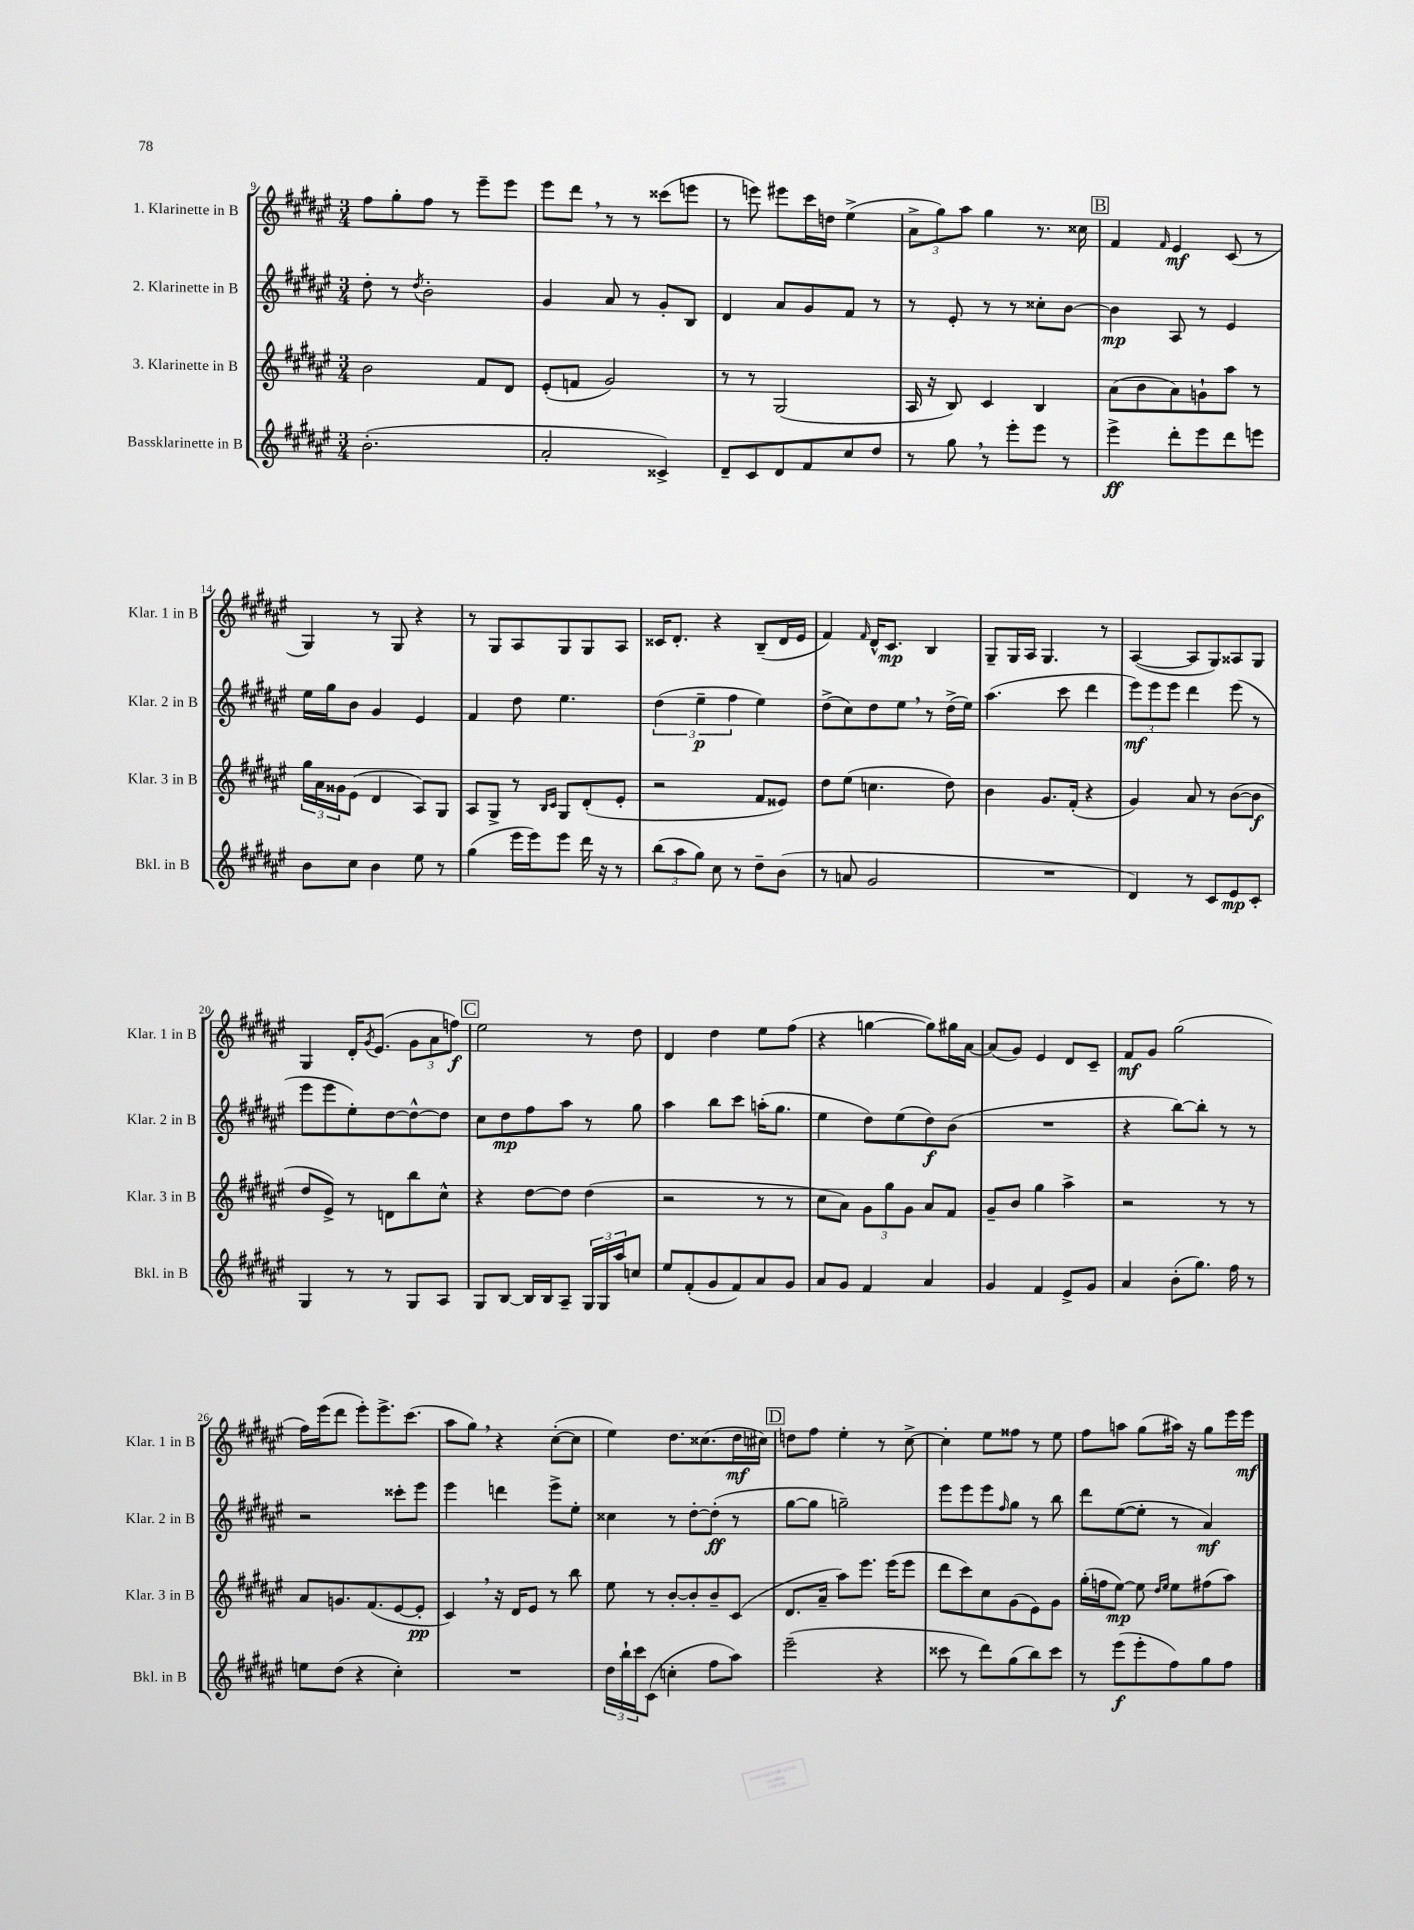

**kern	**dynam	**kern	**dynam	**kern	**dynam	**kern	**dynam
*part4	*part4	*part3	*part3	*part2	*part2	*part1	*part1
*staff4	*staff4	*staff3	*staff3	*staff2	*staff2	*staff1	*staff1
*I"Bassklarinette in B	*	*I"3. Klarinette in B	*	*I"2. Klarinette in B	*	*I"1. Klarinette in B	*
*I'Bkl. in B	*	*I'Klar. 3 in B	*	*I'Klar. 2 in B	*	*I'Klar. 1 in B	*
*clefG2	*	*clefG2	*	*clefG2	*	*clefG2	*
*k[f#c#g#d#a#e#]	*	*k[f#c#g#d#a#e#]	*	*k[f#c#g#d#a#e#]	*	*k[f#c#g#d#a#e#]	*
*M3/4	*	*M3/4	*	*M3/4	*	*M3/4	*
=9	=9	=9	=9	=9	=9	=9	=9
(2.b'\	.	2b\	.	8dd#'\	.	8ff#\L	.
.	.	.	.	8r	.	8gg#'\	.
.	.	.	.	8qdd#/	.	.	.
.	.	.	.	2b'\	.	8ff#\J	.
.	.	.	.	.	.	8r	.
.	.	8f#/L	.	.	.	8eee#~\L	.
.	.	8d#/J	.	.	.	8eee#\J	.
=10	=10	=10	=10	=10	=10	=10	=10
2a#'/	.	(8e#'/L	.	4g#/	.	8eee#\L	.
.	.	8fn/J	.	.	.	8ddd#,\J	.
.	.	2g#/)	.	8a#/	.	8r	.
.	.	.	.	8r	.	8r	.
4c##X^/)	.	.	.	8g#'/L	.	(8ccc##X\L	.
.	.	.	.	8B/J	.	8eeen\J	.
=11	=11	=11	=11	=11	=11	=11	=11
8d#~/L	.	8r	.	4d#/	.	8r	.
8c#/	.	8r	.	.	.	8eeen\)	.
8d#/	.	(2G#/	.	8a#/L	.	8eee#X\L	.
8f#/	.	.	.	8g#/	.	16ccc#\L	.
.	.	.	.	.	.	16ddn\JJ	.
8cc#/	.	.	.	8f#/J	.	(4ee#^\	.
8dd#/J	.	.	.	8r	.	.	.
=12	=12	=12	=12	=12	=12	=12	=12
8r	.	16A#/	.	8r	.	12a#^\L	.
.	.	16r	.	.	.	.	.
.	.	.	.	.	.	12gg#\)	.
8gg#,\	.	8B/)	.	8e#'/	.	.	.
.	.	.	.	.	.	12aa#\J	.
8r	.	4c#/	.	8r	.	4gg#\	.
8eee#'\L	.	.	.	8r	.	.	.
8eee#\J	.	4B/	.	8cc##X'\L	.	8.r	.
8r	.	.	.	[8b\J	.	.	.
.	.	.	.	.	.	16cc##X\	.
!!LO:REH:place=s1:t=B
=13	=13	=13	=13	=13	=13	=13	=13
4eee#^\	ff	(8a#\L	.	4b\]	mp	4f#/	.
.	.	8b\	.	.	.	.	.
.	.	.	.	.	.	16qqf#/	.
8ddd#'\L	.	8a#\)	.	8A#/	.	4e#/	mf
8eee#\	.	8gn`\	.	8r	.	.	.
8ddd#\	.	8aa#\J	.	4e#/	.	(8c#/	.
8eeen\J	.	8r	.	.	.	8r	.
!!LO:LB:g=z
=14	=14	=14	=14	=14	=14	=14	=14
8b\L	.	24gg#\LL	.	16ee#\LL	.	4G#/)	.
.	.	24a#\	.	.	.	.	.
.	.	.	.	16gg#\J	.	.	.
.	.	24g##X\J	.	.	.	.	.
8cc#\J	.	(8e#\J	.	8b\J	.	.	.
4b\	.	4d#/	.	4g#/	.	8r	.
.	.	.	.	.	.	8G#/	.
8ee#\	.	8A#/L)	.	4e#/	.	4r	.
8r	.	8G#/J	.	.	.	.	.
=15	=15	=15	=15	=15	=15	=15	=15
(4gg#\	.	8A#/L	.	4f#/	.	8r	.
.	.	8G#^/J	.	.	.	8G#/L	.
16eee#\LL	.	8r	.	8dd#\	.	8A#/	.
16eee#\J)	.	.	.	.	.	.	.
.	.	16qqB/LL	.	.	.	.	.
.	.	16qqc#/JJ	.	.	.	.	.
8eee#\J	.	8G#/L	.	4.ee#\	.	8G#/	.
16ddd#\	.	(8d#'/	.	.	.	8G#/	.
16r	.	.	.	.	.	.	.
8r	.	8e#'/J	.	.	.	8A#/J	.
=16	=16	=16	=16	=16	=16	=16	=16
(12bb\L	.	2r	.	(6dd#\	.	16c##X/KL	.
.	.	.	.	.	.	8.d#'/J	.
12aa#\	.	.	.	.	.	.	.
12gg#\J)	.	.	.	6ee#~\	p	.	.
8cc#\	.	.	.	.	.	4r	.
.	.	.	.	6ff#\	.	.	.
8r	.	.	.	.	.	.	.
8dd#~\L	.	8f#/L	.	4ee#\)	.	(8B~/L	.
(8b\J	.	8e##X/J)	.	.	.	16d#/L	.
.	.	.	.	.	.	16e#/JJ	.
=17	=17	=17	=17	=17	=17	=17	=17
8r	.	8dd#\L	.	(8dd#^\L	.	4f#/)	.
8an/	.	(8ee#\J	.	8cc#\)	.	.	.
.	.	.	.	.	.	16qqf#/	.
2g#/	.	4.ccn\	.	8dd#\	.	16d#^^/KL	.
.	.	.	.	.	.	8.c#/J	mp
.	.	.	.	8ee#,\J	.	.	.
.	.	.	.	8r	.	4B/	.
.	.	8dd#\)	.	(16dd#^\LL	.	.	.
.	.	.	.	16ee#\JJ)	.	.	.
=18	=18	=18	=18	=18	=18	=18	=18
2.r	.	4b\	.	(4.aa#\	.	8G#~/L	.
.	.	.	.	.	.	16G#/L	.
.	.	.	.	.	.	16A#/JJ	.
.	.	8.g#/L	.	.	.	4.G#/	.
.	.	.	.	8ccc#\	.	.	.
.	.	(16f#'/Jk	.	.	.	.	.
.	.	4r	.	4ddd#\	.	.	.
.	.	.	.	.	.	8r	.
=19	=19	=19	=19	=19	=19	=19	=19
4d#/)	.	4g#/)	.	12eee#\L)	mf	([4A#/	.
.	.	.	.	12eee#\	.	.	.
.	.	.	.	12eee#\J	.	.	.
8r	.	8a#/	.	4ddd#\	.	8A#/L]	.
8c#/L	.	8r	.	.	.	8G#/)	.
8e#/	mp	([8b\L	.	(8eee#\	.	8A##X/	.
8c#'/J	.	8b\J]	f	8r	.	8G#/J	.
!!LO:LB:g=z
=20	=20	=20	=20	=20	=20	=20	=20
4G#/	.	8dd#/L	.	8eee#\L	.	4G#/	.
.	.	8e#^/J)	.	8eee#\	.	.	.
8r	.	8r	.	8ee#'\)	.	16d#'/KL	.
.	.	.	.	.	.	8qg#/	.
.	.	.	.	.	.	(8.e#/J	.
8r	.	8dn\L	.	[8dd#\	.	.	.
8G#/L	.	8bb\	.	8dd#^^\_	.	12g#\L	.
.	.	.	.	.	.	12a#\	.
8A#/J	.	8cc#^^\J	.	8dd#\J]	.	.	.
.	.	.	.	.	.	12ffn\J)	f
!!LO:REH:place=s1:t=C
=21	=21	=21	=21	=21	=21	=21	=21
8G#/L	.	4r	.	8cc#\L	.	2ee#\	.
[8B/J	.	.	.	8dd#\	mp	.	.
16B/LL]	.	[8dd#\L	.	8ff#\	.	.	.
16B/J	.	.	.	.	.	.	.
8A#~/J	.	8dd#\J]	.	8aa#\J	.	.	.
24G#/LL	.	(4dd#\	.	8r	.	8r	.
24G#/	.	.	.	.	.	.	.
24aa#/J	.	.	.	.	.	.	.
8ccn/J	.	.	.	8gg#\	.	8dd#\	.
=22	=22	=22	=22	=22	=22	=22	=22
8ee#/L	.	2r	.	4aa#\	.	4d#/	.
(8f#'/	.	.	.	.	.	.	.
8g#/	.	.	.	8bb\L	.	4dd#\	.
8f#/)	.	.	.	8ccc#\J	.	.	.
8a#/	.	8r	.	(16aan'\KL	.	8ee#\L	.
.	.	.	.	8.gg#\J	.	.	.
8g#/J	.	8r	.	.	.	(8ff#\J	.
=23	=23	=23	=23	=23	=23	=23	=23
8a#/L	.	8cc#\L	.	4ee#\	.	4r	.
8g#/J	.	8a#\J)	.	.	.	.	.
4f#/	.	12g#\L	.	8dd#\L)	.	[4ggn\	.
.	.	12gg#\	.	.	.	.	.
.	.	.	.	(8ee#\	.	.	.
.	.	12g#\J	.	.	.	.	.
4a#/	.	8a#/L	.	8dd#\)	f	8gg\L])	.
.	.	8f#/J	.	(8b\J	.	16gg#X\L	.
.	.	.	.	.	.	[16a#\JJ	.
=24	=24	=24	=24	=24	=24	=24	=24
4g#/	.	8g#~/L	.	2.r	.	(8a#/L]	.
.	.	8b/J	.	.	.	8g#/J)	.
4f#/	.	4gg#\	.	.	.	4e#/	.
8e#^/L	.	4aa#^\	.	.	.	8d#/L	.
8g#/J	.	.	.	.	.	8c#~/J	.
=25	=25	=25	=25	=25	=25	=25	=25
4a#/	.	2r	.	4r	.	8f#/L	mf
.	.	.	.	.	.	8g#/J	.
(8b'\L	.	.	.	[8bb\L)	.	(2gg#\	.
8.gg#\J)	.	.	.	8bb'\J]	.	.	.
.	.	8r	.	8r	.	.	.
16ff#\	.	.	.	.	.	.	.
8r	.	8r	.	8r	.	.	.
!!LO:LB:g=z
=26	=26	=26	=26	=26	=26	=26	=26
8een\L	.	8a#/L	.	2r	.	16ff#\LL)	.
.	.	.	.	.	.	(16eee#\J	.
(8dd#\J	.	8.gn/	.	.	.	8ddd#\J	.
4r	.	.	.	.	.	8eee#'\L)	.
.	.	(8.f#/	.	.	.	.	.
.	.	.	.	.	.	8.eee#^\	.
4cc#'\)	.	[8e#/	.	8ccc##X'\L	.	.	.
.	.	.	.	.	.	(8.ccc#\J	.
.	.	8e#'/J]	pp	8eee#\J	.	.	.
=27	=27	=27	=27	=27	=27	=27	=27
2.r	.	4c#,/)	.	4eee#\	.	8aa#\L	.
.	.	.	.	.	.	8gg#,\J)	.
.	.	16r	.	4dddn\	.	4r	.
.	.	16d#/KL	.	.	.	.	.
.	.	8e#/J	.	.	.	.	.
.	.	8r	.	8eee#^\L	.	([8cc#'\L	.
.	.	8bb\	.	8ee#'\J	.	8cc#\J]	.
=28	=28	=28	=28	=28	=28	=28	=28
24dd#\LL	.	8ee#\	.	4cc##X\	.	4ee#\)	.
24bb`\	.	.	.	.	.	.	.
24ccc#\J	.	.	.	.	.	.	.
(8c#\J	.	8r	.	.	.	.	.
4ccn'\	.	[8b'/L	.	8r	.	8.dd#\L	.
.	.	8b'/]	.	[8dd#'\L	.	.	.
.	.	.	.	.	.	(8.cc##X\	.
8ff#\L	.	8b~/	.	(8dd#'\J]	ff	.	.
8aa#\J)	.	(8c#/J	.	8r	.	16dd#\L	mf
.	.	.	.	.	.	16cc#X\JJ)	.
!!LO:REH:place=s1:t=D
=29	=29	=29	=29	=29	=29	=29	=29
(2eee#~\	.	8.d#/L	.	[8gg#\L	.	8ddn\L	.
.	.	.	.	8gg#\J]	.	8ff#\J	.
.	.	16a#~/Jk	.	.	.	.	.
.	.	8aa#\L)	.	2ggn~\)	.	4ee#'\	.
.	.	8.eee#\J	.	.	.	.	.
4r	.	.	.	.	.	8r	.
.	.	(16eee#\KL	.	.	.	.	.
.	.	8eee#\J	.	.	.	[8cc#^\	.
=30	=30	=30	=30	=30	=30	=30	=30
8ccc##X\	.	8ddd#\L	.	8eee#\L	.	4cc#'\]	.
8r	.	8ccc#\)	.	8eee#\	.	.	.
8ddd#\L)	.	8cc#\	.	8eee#\	.	8ee#\L	.
.	.	.	.	16qqff#/	.	.	.
(8gg#\	.	(8g#\	.	8gg#\J	.	8ff##X\J	.
8bb\)	.	8e#\)	.	8r	.	8r	.
8ccc##\J	.	8g#\J	.	8bb\	.	8ee#\	.
=31	=31	=31	=31	=31	=31	=31	=31
8r	.	(16gg#'\LL	.	8ddd#\L	.	8ff#\L	.
.	.	16ffn\J	.	.	.	.	.
(8eee#\L	f	[8ee#\J)	mp	([8ee#\	.	8aan\J	.
8eee#'\	.	8ee#\]	.	8ee#'\J]	.	(8gg#\L	.
.	.	16qqdd#/LL	.	.	.	.	.
.	.	16qqee#/JJ	.	.	.	.	.
8ff#\)	.	8ee#\L	.	8r	.	16aa#X\Jk)	.
.	.	.	.	.	.	16r	.
8gg#\	.	(8ff#X\	.	4a#/)	mf	8gg#\L	.
8ff#\J	.	8aa#\J)	.	.	.	16eee#\L	.
.	.	.	.	.	.	16eee#\JJ	mf
==	==	==	==	==	==	==	==
*-	*-	*-	*-	*-	*-	*-	*-
